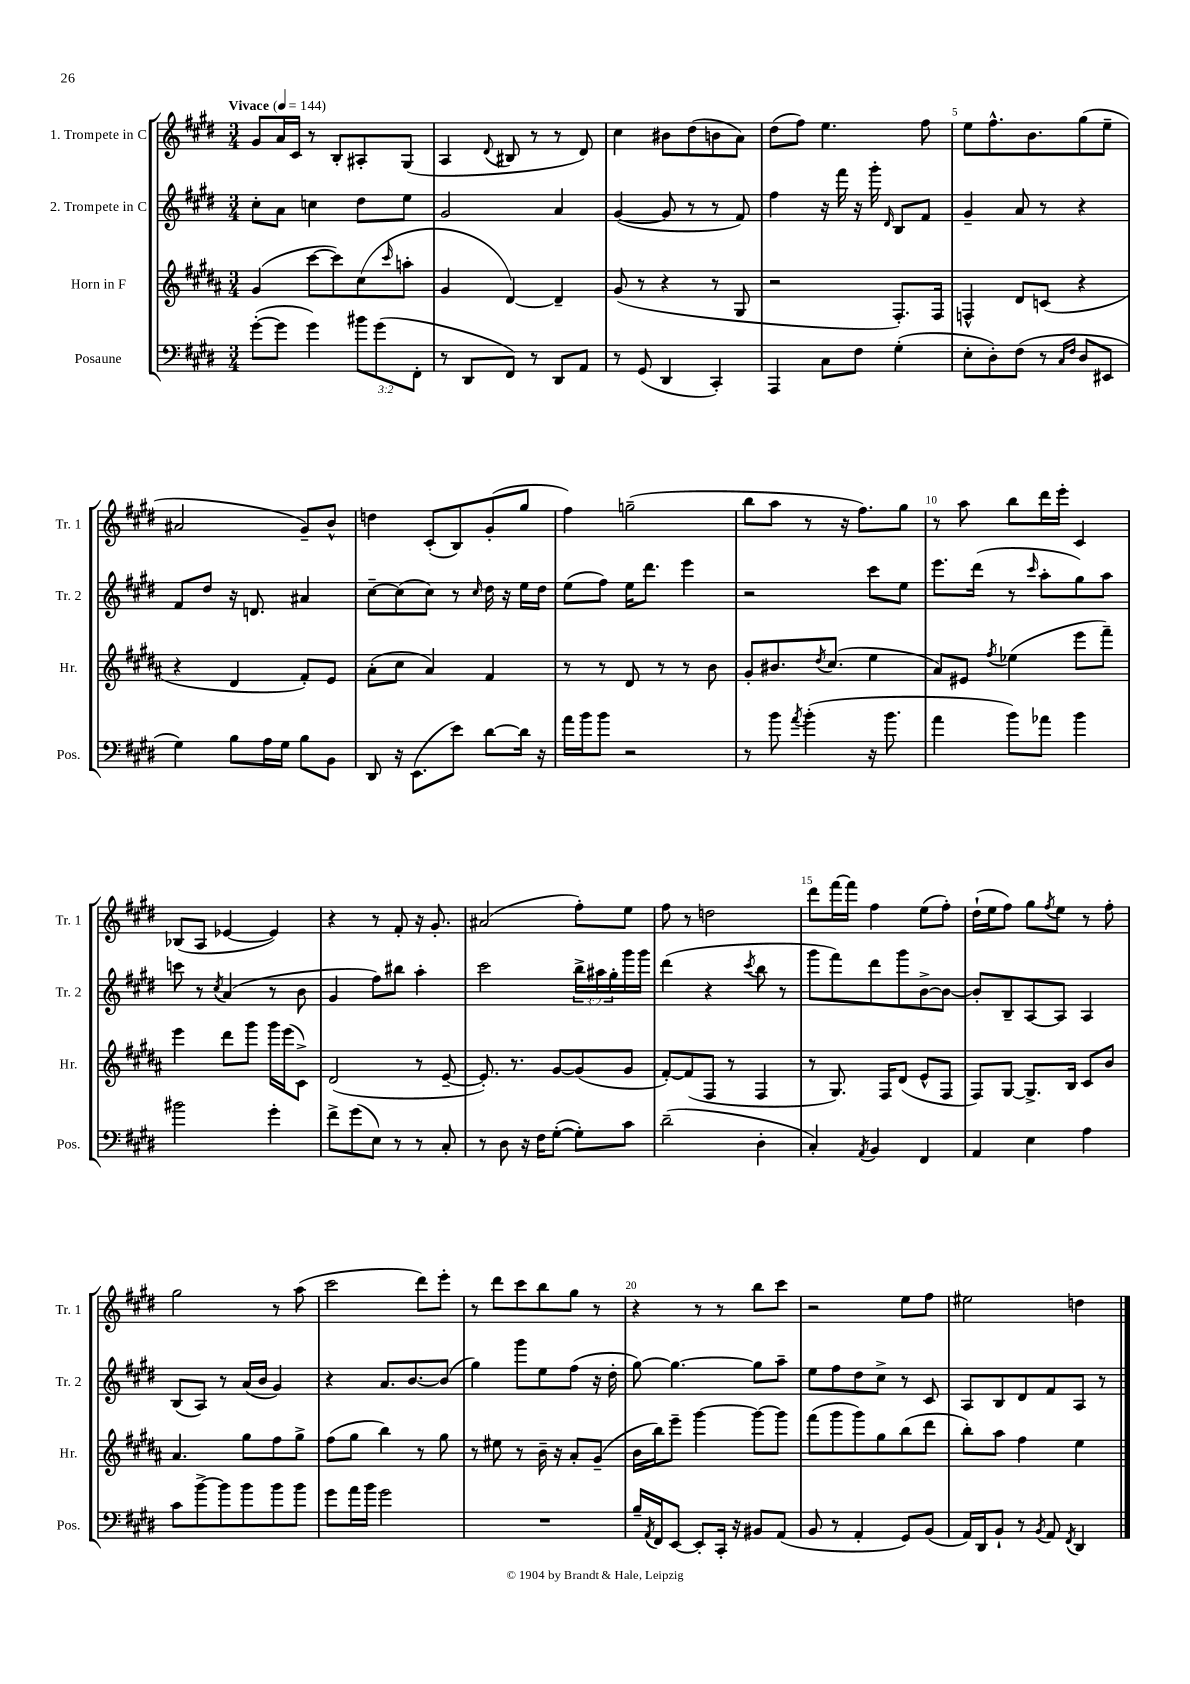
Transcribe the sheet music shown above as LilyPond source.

<<
\new StaffGroup <<
\new Staff = "s0" \with { instrumentName = "1. Trompete in C" shortInstrumentName = "Tr. 1" } {
    \clef treble \key e \major \numericTimeSignature \time 3/4 \tempo "Vivace" 4 = 144
    gis'8 a'16 cis'16 r8 b8-. ais8-. gis8( |
    a4 \appoggiatura { dis'8 } bis8 r8 r8 dis'8) |
    cis''4 bis'8 dis''8( b'8 a'8) |
    dis''8( fis''8) e''4. fis''8 |
    e''8 fis''8.-^ b'8. gis''8( e''8-- |
    ais'2 gis'8--) b'8-^ |
    d''4 cis'8-.( b8) gis'8-.( gis''8 |
    fis''4) g''2--( |
    b''8 a''8 r8 r16 fis''8.) gis''8 |
    r8 a''8 b''8 dis'''16 e'''16-. cis'4 |
    bes8( a8 ees'4~ ees'4) |
    r4 r8 fis'8-. r16 gis'8.-. |
    ais'2( fis''8-.) e''8 |
    fis''8 r8 d''2 |
    dis'''8 fis'''16~ fis'''16 fis''4 e''8( fis''8-.) |
    dis''16-!( e''16 fis''8) gis''8 \acciaccatura { fis''8 } e''8 r8 fis''8-. |
    gis''2 r8 a''8( |
    cis'''2 dis'''8) e'''8-. |
    r8 dis'''8 cis'''8 b''8 gis''8 r8 |
    r4 r8 r8 b''8 cis'''8 |
    r2 e''8 fis''8 |
    eis''2 d''4 \bar "|." |
}
\new Staff = "s1" \with { instrumentName = "2. Trompete in C" shortInstrumentName = "Tr. 2" } {
    \clef treble \key e \major \numericTimeSignature \time 3/4 \override Staff.TupletNumber.text = #tuplet-number::calc-fraction-text
    cis''8-. a'8 c''4 dis''8 e''8 |
    gis'2 a'4 |
    gis'4~( gis'8 r8 r8 fis'8) |
    fis''4 r16 fis'''16 r16 gis'''16-. \grace { dis'16 } b8 fis'8 |
    gis'4-- a'8 r8 r4 |
    fis'8 dis''8 r16 d'8. ais'4 |
    cis''8~-- cis''8( cis''8) r8 \grace { cis''16 } dis''16 r16 e''16 dis''16 |
    e''8( fis''8) e''16 dis'''8. e'''4 |
    r2 cis'''8 e''8 |
    e'''8. dis'''16( r8 \grace { cis'''16 } a''8-. gis''8) a''8 |
    c'''8 r8 \acciaccatura { cis''8 } a'4( r8 b'8 |
    gis'4 fis''8) bis''8 a''4-. |
    cis'''2 \tuplet 3/2 { b''16-> ais''16 gis''16-. } gis'''16 gis'''16 |
    dis'''4( r4 \acciaccatura { cis'''8 } b''8 r8 |
    gis'''8 fis'''8) dis'''8 gis'''8 b'8~-> b'8~ |
    b'8-. b8-- a8~ a8 a4 |
    b8( a8) r8 a'16( b'16 gis'4) |
    r4 a'8. b'8.~ b'8( |
    gis''4) gis'''8 e''8 fis''8( r16 dis''16-. |
    gis''8~) gis''4.~ gis''8 a''8-- |
    e''8 fis''8 dis''8 cis''8-> r8 cis'8 |
    a8 b8 dis'8 fis'8 a8 r8 \bar "|." |
}
\new Staff = "s2" \with { instrumentName = "Horn in F" shortInstrumentName = "Hr." } {
    \clef treble \key b \major \numericTimeSignature \time 3/4
    gis'4( cis'''8~ cis'''8) cis''8( \grace { cis'''16 } a''8-. |
    gis'4 dis'4~) dis'4-- |
    gis'8( r8 r4 r8 gis8 |
    r2 fis8.-.) fis16 |
    f4-^ dis'8 c'8( r4 |
    r4 dis'4 fis'8-.) e'8 |
    ais'8-.( cis''8 ais'4) fis'4 |
    r8 r8 dis'8 r8 r8 b'8 |
    gis'8-. bis'8. \acciaccatura { dis''8 } cis''8.( e''4 |
    ais'8) eis'8 \acciaccatura { fis''8 } ees''4( e'''8 fis'''8--) |
    e'''4 dis'''8 gis'''8 gis'''16 e'''16( cis'8->) |
    dis'2( r8 e'8~-- |
    e'8.-.) r8. gis'8~ gis'8( gis'8 |
    fis'8~-.) fis'8( fis8 r8 fis4 |
    r8 gis8.) fis16 dis'8( e'8-^ fis8 |
    fis8) gis8~ gis8.-> b16 cis'8 b'8 |
    ais'4. gis''8 fis''8 gis''8-> |
    fis''8( gis''8 b''4) r8 gis''8 |
    r8 eis''8 r8 b'16-- r16 ais'8-. gis'8--( |
    b'16 b''16) e'''8-- gis'''4~ gis'''8~ gis'''8 |
    fis'''8( gis'''8 gis'''8) gis''8 b''8( dis'''8 |
    b''8-.) ais''8 fis''4 e''4 \bar "|." |
}
\new Staff = "s3" \with { instrumentName = "Posaune" shortInstrumentName = "Pos." } {
    \clef bass \key e \major \numericTimeSignature \time 3/4 \override Staff.TupletNumber.text = #tuplet-number::calc-fraction-text
    gis'8~-.( gis'8 gis'4) \tuplet 3/2 { bis'8 gis'8( fis,8-. } |
    r8 dis,8 fis,8) r8 dis,8 a,8 |
    r8 gis,8( dis,4 cis,4-.) |
    a,,4 cis8 fis8 gis4-.( |
    e8-. dis8-.) fis8( r8 \grace { cis16 fis16 } dis8 eis,8 |
    gis4) b8 a16 gis16 b8 b,8 |
    dis,8 r16 e,8.( e'8) dis'8~ dis'16 r16 |
    a'16 b'16 b'8 r2 |
    r8 b'8 \acciaccatura { a'8 } b'4-.( r16 b'8. |
    a'4 b'8) aes'8 b'4 |
    bis'2 gis'4-. |
    fis'8-> gis'8( e8) r8 r8 cis8-. |
    r8 dis8 r16 fis16 gis8~-.( gis8-.) cis'8 |
    dis'2--( dis4-. |
    cis4-.) \acciaccatura { a,8 } b,4 fis,4 |
    a,4 e4 a4 |
    cis'8 b'8~-> b'8 b'8 b'8 b'8 |
    gis'8 a'16 b'16 gis'2 |
    R2. |
    b16-- \acciaccatura { a,8 } fis,16 e,8~ e,8-. cis,16-. r16 bis,8 a,8( |
    b,8 r8 a,4-. gis,8) b,8( |
    a,16) dis,16 b,8-! r8 \acciaccatura { b,8 } a,8 \acciaccatura { fis,8 } dis,4 \bar "|." |
}
>>
>>
\layout { \context { \Score \override BarNumber.break-visibility = ##(#f #t #t) barNumberVisibility = #(every-nth-bar-number-visible 5) } }
